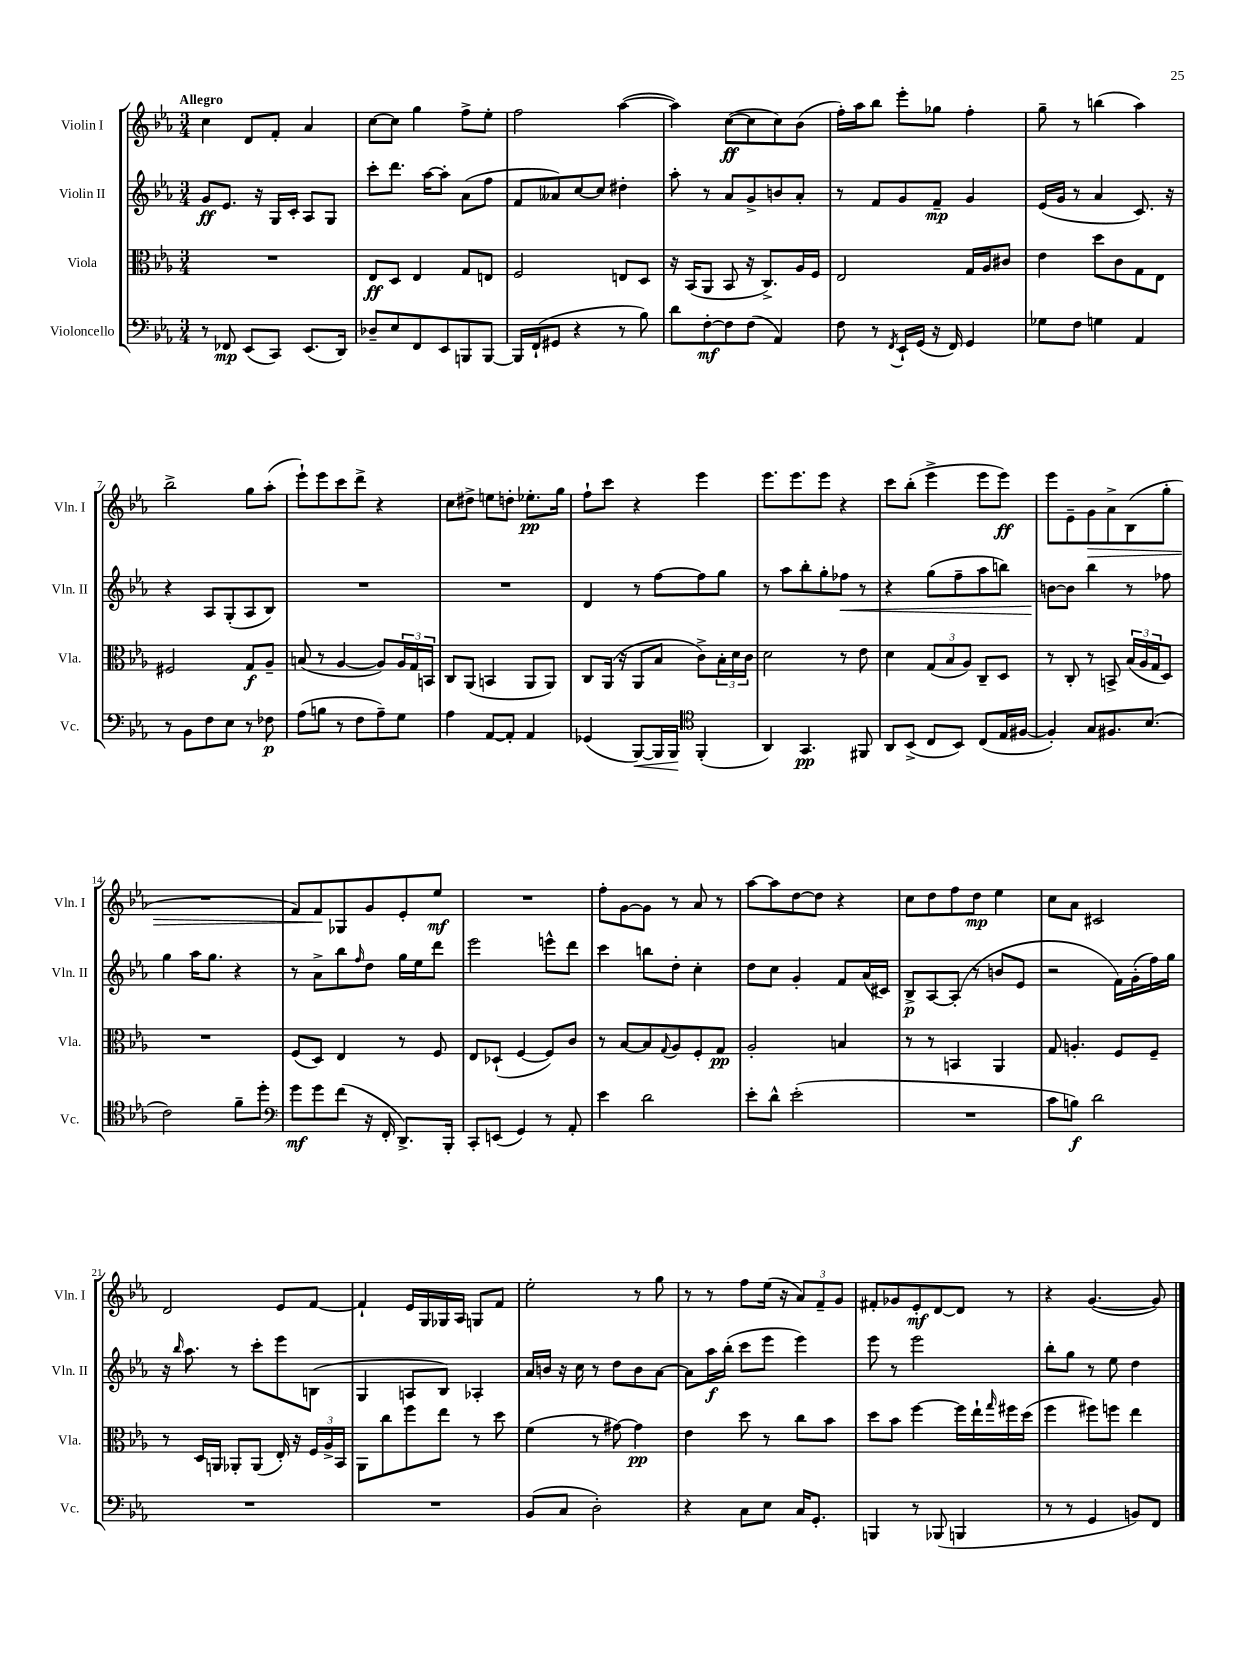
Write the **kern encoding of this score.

**kern	**dynam	**kern	**dynam	**kern	**dynam	**kern	**dynam
*part4	*part4	*part3	*part3	*part2	*part2	*part1	*part1
*staff4	*staff4	*staff3	*staff3	*staff2	*staff2	*staff1	*staff1
*I"Violoncello	*	*I"Viola	*	*I"Violin II	*	*I"Violin I	*
*I'Vc.	*	*I'Vla.	*	*I'Vln. II	*	*I'Vln. I	*
*clefF4	*	*clefC3	*	*clefG2	*	*clefG2	*
*k[b-e-a-]	*	*k[b-e-a-]	*	*k[b-e-a-]	*	*k[b-e-a-]	*
*M3/4	*	*M3/4	*	*M3/4	*	*M3/4	*
=1	=1	=1	=1	=1	=1	=1	=1
!	!	!	!	!	!	!LO:TX:a:B:t=Allegro	!
8r	.	2.r	.	8g/L	ff	4cc\	.
8FF-X/	mp	.	.	8.e-/J	.	.	.
(8EE-/L	.	.	.	.	.	8d/L	.
.	.	.	.	16r	.	.	.
8CC/J)	.	.	.	16G/LL	.	8f'/J	.
.	.	.	.	16c'/JJ	.	.	.
(8.EE-/L	.	.	.	8A-/L	.	4a-/	.
.	.	.	.	8G/J	.	.	.
16DD/Jk)	.	.	.	.	.	.	.
=2	=2	=2	=2	=2	=2	=2	=2
8D-X~/L	.	8E-/L	ff	8ccc'\L	.	[8cc\L	.
8E-/	.	8D/J	.	8.ddd\J	.	8cc\J]	.
8FF/	.	4E-/	.	.	.	4gg\	.
.	.	.	.	[16aa-\KL	.	.	.
8EE-/	.	.	.	8aa-'\J]	.	.	.
8BBBn/	.	8G/L	.	(8a-\L	.	8ff^\L	.
[8BBB/J	.	8En/J	.	8ff\J	.	8ee-'\J	.
=3	=3	=3	=3	=3	=3	=3	=3
16BBB/LL]	.	2F/	.	8f/L	.	2ff\	.
(16FF`/J	.	.	.	.	.	.	.
8GG#X/J	.	.	.	8a--X/)	.	.	.
4r	.	.	.	[8cc/	.	.	.
.	.	.	.	8cc/J]	.	.	.
8r	.	8En/L	.	4dd#X'\	.	([4aa-\	.
8B-\)	.	8D/J	.	.	.	.	.
=4	=4	=4	=4	=4	=4	=4	=4
8d\L	.	16r	.	8aa-'\	.	4aa-\])	.
.	.	(16BB-/KL	.	.	.	.	.
[8F'\	mf	8AA-/J	.	8r	.	.	.
8F\]	.	8BB-/	.	8a-/L	.	([8cc\L	ff
(8F\J	.	16r	.	8g^/	.	8cc\]	.
.	.	8.C^/L)	.	.	.	.	.
4AA-/)	.	.	.	8bn/	.	8cc\)	.
.	.	16A-/L	.	8a-'/J	.	(8b-\J	.
.	.	16F/JJ	.	.	.	.	.
=5	=5	=5	=5	=5	=5	=5	=5
8F\	.	2E-/	.	8r	.	16ff'\LL)	.
.	.	.	.	.	.	16aa-\J	.
8r	.	.	.	8f/L	.	8bb-\J	.
8qFF/	.	.	.	.	.	.	.
16EE-`/LL	.	.	.	8g/	.	8eee-'\L	.
(16GG/JJ	.	.	.	.	.	.	.
16r	.	.	.	8f~/J	mp	8gg-X\J	.
16FF/)	.	.	.	.	.	.	.
4GG/	.	16G/LL	.	4g/	.	4ff'\	.
.	.	16A-/J	.	.	.	.	.
.	.	8c#X/J	.	.	.	.	.
=6	=6	=6	=6	=6	=6	=6	=6
8G-X\L	.	4e-\	.	(16e-/LL	.	8gg~\	.
.	.	.	.	16g/JJ	.	.	.
8F\J	.	.	.	8r	.	8r	.
4Gn\	.	8dd\L	.	4a-/	.	(4bbn\	.
.	.	8c\	.	.	.	.	.
4AA-/	.	8G\	.	8.c/)	.	4aa-\)	.
.	.	8E-\J	.	.	.	.	.
.	.	.	.	16r	.	.	.
!!LO:LB:g=z
=7	=7	=7	=7	=7	=7	=7	=7
8r	.	2F#X/	.	4r	.	2bb-^\	.
8BB-\L	.	.	.	.	.	.	.
8F\	.	.	.	8A-/L	.	.	.
8E-\J	.	.	.	(8G'/	.	.	.
8r	.	8G/L	f	8A-/	.	8gg\L	.
8F-X\	p	8A-~/J	.	8B-/J)	.	(8aa-'\J	.
=8	=8	=8	=8	=8	=8	=8	=8
(8A-\L	.	(8Bn/	.	2.r	.	8eee-`\L)	.
8Bn\J	.	8r	.	.	.	8eee-\	.
8r	.	[4A-/	.	.	.	8ccc\	.
8F\L	.	.	.	.	.	8ddd^\J	.
8A-~\)	.	8A-/L])	.	.	.	4r	.
8G\J	.	24A-/L	.	.	.	.	.
.	.	24G/	.	.	.	.	.
.	.	24BBn/JJ	.	.	.	.	.
=9	=9	=9	=9	=9	=9	=9	=9
4A-\	.	8C/L	.	2.r	.	8cc\L	.
.	.	(8AA-/J	.	.	.	8dd#X^\J	.
[8AA-/L	.	4BBn/	.	.	.	8een\L	.
8AA-'/J]	.	.	.	.	.	8ddn'\J	.
4AA-/	.	8AA-/L	.	.	.	8.ee-X'\L	pp
.	.	8AA-/J)	.	.	.	.	.
.	.	.	.	.	.	16gg\Jk	.
=10	=10	=10	=10	=10	=10	=10	=10
(4GG-X/	.	8C/L	.	4d/	.	8ff`\L	.
.	.	(16AA-/Jk	.	.	.	8ccc\J	.
.	.	16r	.	.	.	.	.
!	!LO:HP:b	!	!	!	!	!	!
[8BBB-/L)	<	8AA-/L	.	8r	.	4r	.
16BBB-/L]	.	8B-/J	.	[8ff\L	.	.	.
16BBB-/JJ	.	.	.	.	.	.	.
*clefC4	*	*	*	*	*	*	*
(4FF'/	[	8c^\L)	.	8ff\]	.	4eee-\	.
.	.	24B-'\L	.	8gg\J	.	.	.
.	.	24d\	.	.	.	.	.
.	.	24c\JJ	.	.	.	.	.
=11	=11	=11	=11	=11	=11	=11	=11
4AA-/)	.	2d\	.	8r	.	8.eee-\L	.
.	.	.	.	8aa-\L	.	.	.
.	.	.	.	.	.	8.eee-\	.
4.GG/	pp	.	.	8bb-'\	.	.	.
.	.	.	.	8gg'\	.	8eee-\J	.
!	!	!	!	!	!LO:HP:b	!	!
.	.	8r	.	8ff-X\J	<	4r	.
8FF#X/	.	8e-\	.	8r	.	.	.
=12	=12	=12	=12	=12	=12	=12	=12
8AA-/L	.	4d\	.	4r	.	8ccc\L	.
(8BB-^/J	.	.	.	.	.	(8bb-'\J	.
8C/L	.	(12G/L	.	(8gg\L	.	4eee-^\	.
.	.	12B-/	.	.	.	.	.
8BB-/J)	.	.	.	8ff~\	.	.	.
.	.	12A-/J)	.	.	.	.	.
(8C/L	.	8C~/L	.	8aa-\	.	8eee-\L	.
16E-/L	.	8D/J	.	8bbn\J)	.	8eee-\J)	ff
[16F#X/JJ	.	.	.	.	.	.	.
=13	=13	=13	=13	=13	=13	=13	=13
4F#'/])	.	8r	.	[8bn\L	.	8eee-\L	.
.	.	8C'/	.	8b\J]	[	8e-~\	.
!	!	!	!	!	!	!	!LO:HP:b
8G/L	.	8r	.	4bb-\	.	8g\	>
8.F#X/	.	8BBn^/	.	.	.	8a-^\	.
.	.	(24B-/LL	.	8r	.	(8B-\	.
.	.	24A-/	.	.	.	.	.
(8.B-/J	.	.	.	.	.	.	.
.	.	24G/J	.	.	.	.	.
.	.	8D/J)	.	8ff-X\	.	8gg'\J	.
!!LO:LB:g=z
=14	=14	=14	=14	=14	=14	=14	=14
2c\)	.	2.r	.	4gg\	.	2.r	.
.	.	.	.	16aa-\KL	.	.	.
.	.	.	.	8.gg\J	.	.	.
8f~\L	.	.	.	4r	.	.	.
8dd'\J	.	.	.	.	.	.	.
=15	=15	=15	=15	=15	=15	=15	=15
*clefF4	*	*	*	*	*	*	*
8g\L	mf	(8F/L	.	8r	.	8f/L)	.
8g\	.	8D/J)	.	8a-^\L	.	8f/	.
(8f\J	.	4E-/	.	8bb-\	.	8G-X/	]
.	.	.	.	16qqff/	.	.	.
16r	.	.	.	8dd\J	.	8g/	.
16FF'/	.	.	.	.	.	.	.
8.DD^/L)	.	8r	.	16gg\LL	.	8e-'/	.
.	.	.	.	16ee-\J	.	.	.
.	.	8F/	.	8ddd\J	.	8ee-/J	mf
16BBB-'/Jk	.	.	.	.	.	.	.
=16	=16	=16	=16	=16	=16	=16	=16
8CC'/L	.	8E-/L	.	2eee-\	.	2.r	.
(8EEn/J	.	(8D-X`/J	.	.	.	.	.
4GG/)	.	[4F/	.	.	.	.	.
8r	.	8F/L])	.	8eeen^^\L	.	.	.
8AA-'/	.	8c/J	.	8ddd\J	.	.	.
=17	=17	=17	=17	=17	=17	=17	=17
4e-\	.	8r	.	4ccc\	.	8ff'\L	.
.	.	[8B-/L	.	.	.	[8g\	.
2d\	.	8B-/]	.	8bbn\L	.	8g\J]	.
.	.	8qqG/	.	.	.	.	.
.	.	8A-/	.	8dd'\J	.	8r	.
.	.	8F'/	.	4cc'\	.	8a-/	.
.	.	8G/J	pp	.	.	8r	.
=18	=18	=18	=18	=18	=18	=18	=18
8e-'\L	.	2A-'/	.	8dd\L	.	[8aa-\L	.
8d^^\J	.	.	.	8cc\J	.	8aa-\]	.
(2e-'\	.	.	.	4g'/	.	[8dd\	.
.	.	.	.	.	.	8dd\J]	.
.	.	4Bn/	.	8f/L	.	4r	.
.	.	.	.	(16a-/L	.	.	.
.	.	.	.	16c#X/JJ)	.	.	.
=19	=19	=19	=19	=19	=19	=19	=19
2.r	.	8r	.	8B-^/L	p	8cc\L	.
.	.	8r	.	[8A-/	.	8dd\	.
.	.	4BBn/	.	(8A-'/J]	.	8ff\	.
.	.	.	.	8r	.	8dd\J	mp
.	.	4AA-/	.	8bn/L	.	4ee-\	.
.	.	.	.	8e-/J	.	.	.
=20	=20	=20	=20	=20	=20	=20	=20
8c\L	.	8G/	.	2r	.	8cc\L	.
8Bn\J)	f	4.An'/	.	.	.	8a-\J	.
2d\	.	.	.	.	.	2c#X/	.
.	.	8F/L	.	16f\LL)	.	.	.
.	.	.	.	(16g'\	.	.	.
.	.	8F~/J	.	16ff\)	.	.	.
.	.	.	.	16gg\JJ	.	.	.
!!LO:LB:g=z
=21	=21	=21	=21	=21	=21	=21	=21
2.r	.	8r	.	16r	.	2d/	.
.	.	.	.	16qqbb-/	.	.	.
.	.	.	.	8.aa-\	.	.	.
.	.	16D/LL	.	.	.	.	.
.	.	16AAn/JJ	.	.	.	.	.
.	.	8AA-X'/L	.	8r	.	.	.
.	.	(8AA-/J	.	8ccc'\L	.	.	.
.	.	16E-'/)	.	8eee-\	.	8e-/L	.
.	.	16r	.	.	.	.	.
.	.	24F/LL	.	(8Bn\J	.	[8f/J	.
.	.	24A-^/	.	.	.	.	.
.	.	24BB-/JJ	.	.	.	.	.
=22	=22	=22	=22	=22	=22	=22	=22
2.r	.	8AA-\L	.	4G/	.	4f`/]	.
.	.	8cc\	.	.	.	.	.
.	.	8ff\	.	8An/L	.	16e-/LL	.
.	.	.	.	.	.	16G/	.
.	.	8ee-\J	.	8B-/J)	.	16G-X/	.
.	.	.	.	.	.	16A-/JJ	.
.	.	8r	.	4A-X'/	.	8Gn/L	.
.	.	8dd\	.	.	.	8f/J	.
=23	=23	=23	=23	=23	=23	=23	=23
(8BB-/L	.	(4f\	.	16a-/LL	.	2ee-'\	.
.	.	.	.	16bn/JJ	.	.	.
8C/J	.	.	.	16r	.	.	.
.	.	.	.	16cc\	.	.	.
2D'\)	.	8r	.	8r	.	.	.
.	.	[8g#X\)	.	8dd\L	.	.	.
.	.	4g#\]	pp	8b\	.	8r	.
.	.	.	.	[8a-\J	.	8gg\	.
=24	=24	=24	=24	=24	=24	=24	=24
4r	.	4e-\	.	8a-\L]	.	8r	.
.	.	.	.	16aa-\L	f	8r	.
.	.	.	.	(16bb-'\JJ	.	.	.
8C\L	.	8dd\	.	8ccc\L	.	8ff\L	.
8E-\J	.	8r	.	8eee-\J	.	(16ee-\Jk	.
.	.	.	.	.	.	16r	.
16C/KL	.	8cc\L	.	4eee-\)	.	12a-/L)	.
8.GG'/J	.	.	.	.	.	.	.
.	.	.	.	.	.	12f~/	.
.	.	8b-\J	.	.	.	.	.
.	.	.	.	.	.	12g/J	.
=25	=25	=25	=25	=25	=25	=25	=25
4BBBn/	.	8dd\L	.	8eee-\	.	8f#X'/L	.
.	.	8b-\J	.	8r	.	8g-X/	.
8r	.	[4ff\	.	2eee-\	.	8e-'/	mf
(8BBB-X/	.	.	.	.	.	[8d/	.
4BBBn/	.	16ff\LL]	.	.	.	8d/J]	.
.	.	16ee-`\	.	.	.	.	.
.	.	16qqgg/	.	.	.	.	.
.	.	16ff#X\	.	.	.	8r	.
.	.	(16dd\JJ	.	.	.	.	.
=26	=26	=26	=26	=26	=26	=26	=26
8r	.	4ff\	.	8bb-'\L	.	4r	.
8r	.	.	.	8gg\J	.	.	.
4GG/	.	8ff#X\L)	.	8r	.	([4.g/	.
.	.	8ffn\J	.	8ee-\	.	.	.
8BBn/L)	.	4ee-\	.	4dd\	.	.	.
8FF/J	.	.	.	.	.	8g/])	.
==	==	==	==	==	==	==	==
*-	*-	*-	*-	*-	*-	*-	*-
